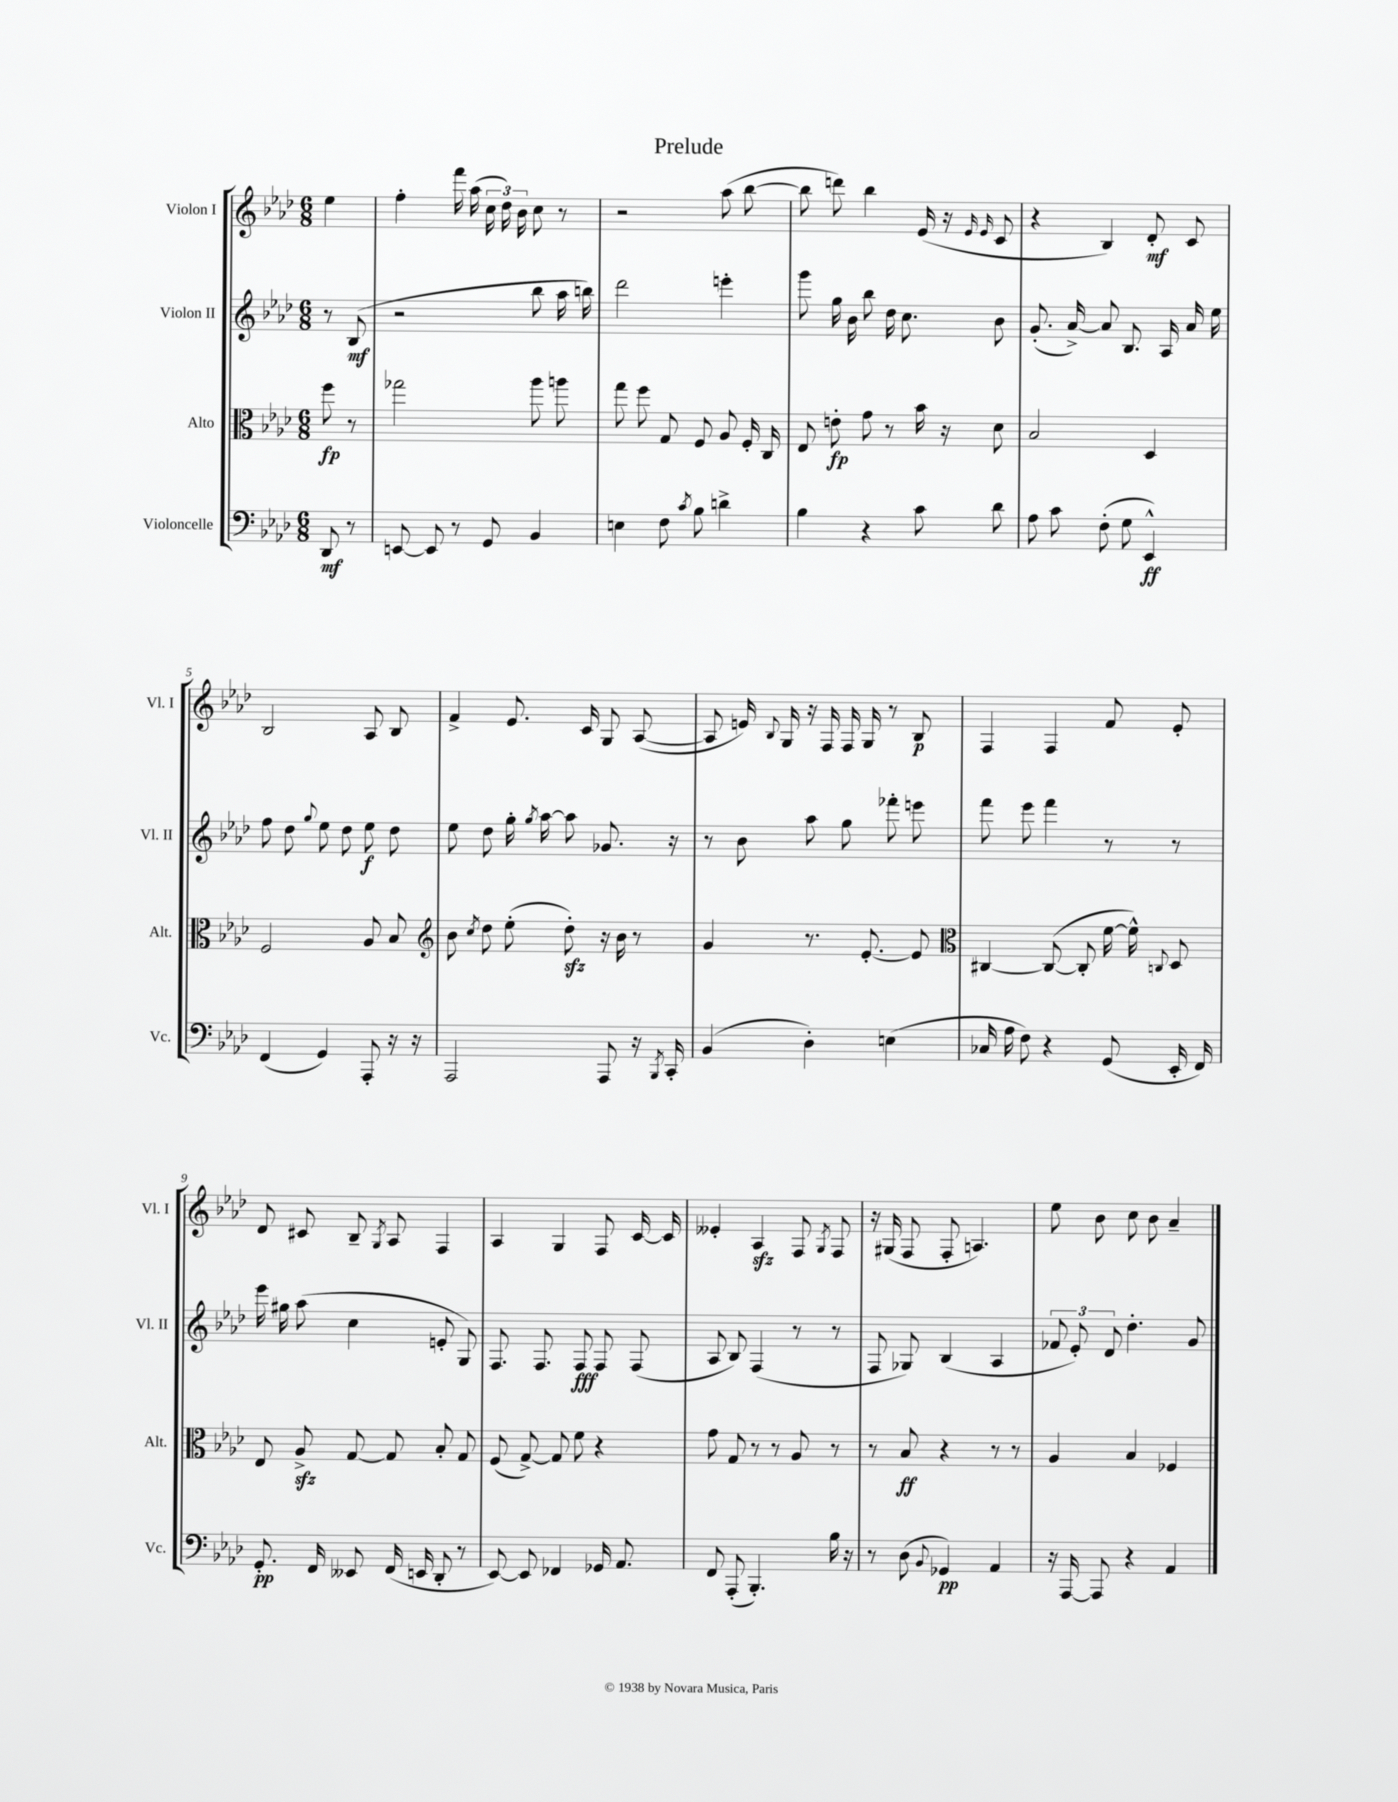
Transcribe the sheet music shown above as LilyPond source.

\header { title = "Prelude" }
<<
\new StaffGroup <<
\new Staff = "s0" \with { instrumentName = "Violon I" shortInstrumentName = "Vl. I" } {
    \clef treble \key aes \major \numericTimeSignature \time 6/8 \partial 4
    \autoBeamOff ees''4 |
    f''4-. f'''16 aes''16( \tuplet 3/2 { c''16 des''16) bes'16 } c''8 r8 |
    r2 aes''8( bes''8~ |
    bes''8 d'''8) bes''4 ees'16( r16 \grace { ees'16 ees'16 } c'8 |
    r4 bes4) des'8-.\mf c'8 |
    bes2 aes8 bes8 |
    f'4-> ees'8. c'16 g8 aes8~( |
    aes8 e'16) \appoggiatura { bes8 } g16 r16 f16 f16 g16 r8 bes8\p |
    f4 f4 f'8 ees'8-. |
    des'8 cis'8 bes8-- \acciaccatura { g8 } aes8 f4 |
    aes4 g4 f8 c'16~ c'16 |
    eeses'4-. aes4\sfz f8 \acciaccatura { g8 } f8 |
    r16 gis16( f8 f8-. a4.) |
    ees''8 bes'8 c''8 bes'8 aes'4-- \bar "|." |
}
\new Staff = "s1" \with { instrumentName = "Violon II" shortInstrumentName = "Vl. II" } {
    \clef treble \key aes \major \numericTimeSignature \time 6/8 \partial 4
    \autoBeamOff r8 bes8\mf( |
    r2 bes''8 aes''16 b''16) |
    des'''2 e'''4-. |
    g'''8 g''16 bes'16 bes''8 des''16 c''8. bes'8 |
    g'8.-.( aes'16~->) aes'8 bes8. aes16 aes'16 ees''16 |
    f''8 des''8 \appoggiatura { g''8 } ees''8 des''8 ees''8\f des''8 |
    ees''8 des''8 g''16-. \acciaccatura { g''8 } aes''16~ aes''8 ges'8. r16 |
    r8 bes'8 aes''8 g''8 fes'''8-. e'''8 |
    f'''8 ees'''8 f'''4 r8 r8 |
    ees'''16 gis''16 aes''8( c''4 e'8-. g8) |
    f8. f8. f8\fff f8 f8( |
    aes8 bes8) f4( r8 r8 |
    f8 ges8) bes4( aes4 |
    \tuplet 3/2 { fes'8 ees'8-.) des'8 } des''4.-. g'8 \bar "|." |
}
\new Staff = "s2" \with { instrumentName = "Alto" shortInstrumentName = "Alt." } {
    \clef alto \key aes \major \numericTimeSignature \time 6/8 \partial 4
    \autoBeamOff f''8\fp r8 |
    ges''2 aes''8 a''8 |
    g''8 f''8 g8 f8 aes8 f16-. c16 |
    ees8 e'8-.\fp g'8 r8 bes'16 r16 des'8 |
    bes2 des4 |
    f2 aes8 bes8 |
    \clef treble bes'8 \acciaccatura { c''8 } des''8 ees''8-.( des''8-.\sfz) r16 bes'16 r8 |
    g'4 r8. ees'8.~-. ees'8 |
    \clef alto cis4~ cis8~( cis8-. f'16~ f'16-^) \appoggiatura { c8 } des8 |
    ees8 aes8->\sfz g8~ g8 bes8-. g8 |
    f8( g8~->) g8 f'8 r4 |
    g'8 g8 r8 r8 aes8 r8 |
    r8 bes8\ff r4 r8 r8 |
    aes4 bes4 fes4 \bar "|." |
}
\new Staff = "s3" \with { instrumentName = "Violoncelle" shortInstrumentName = "Vc." } {
    \clef bass \key aes \major \numericTimeSignature \time 6/8 \partial 4
    \autoBeamOff des,8\mf r8 |
    e,8~ e,8 r8 g,8 bes,4 |
    e4 f8 \acciaccatura { c'8 } bes8 d'4-> |
    bes4 r4 c'8 des'8 |
    aes8 c'8 f8-.( g8 ees,4-^\ff) |
    f,4( g,4) aes,,8-. r16 r16 |
    aes,,2 aes,,8 r16 \acciaccatura { bes,,8 } c,16-. |
    bes,4( des4-.) e4( |
    ces16 aes16 f8) r4 g,8( ees,16-. f,16) |
    g,8.-.\pp f,16 eeses,8 f,16( e,16 des,8-. r8 |
    ees,8~) ees,8 fes,4 ges,16 aes,8. |
    f,8 aes,,8-.( bes,,4.-.) bes16 r16 |
    r8 des8( \appoggiatura { bes,8 } ges,4\pp) aes,4 |
    r16 aes,,16~ aes,,8 r4 aes,4 \bar "|." |
}
>>
>>
